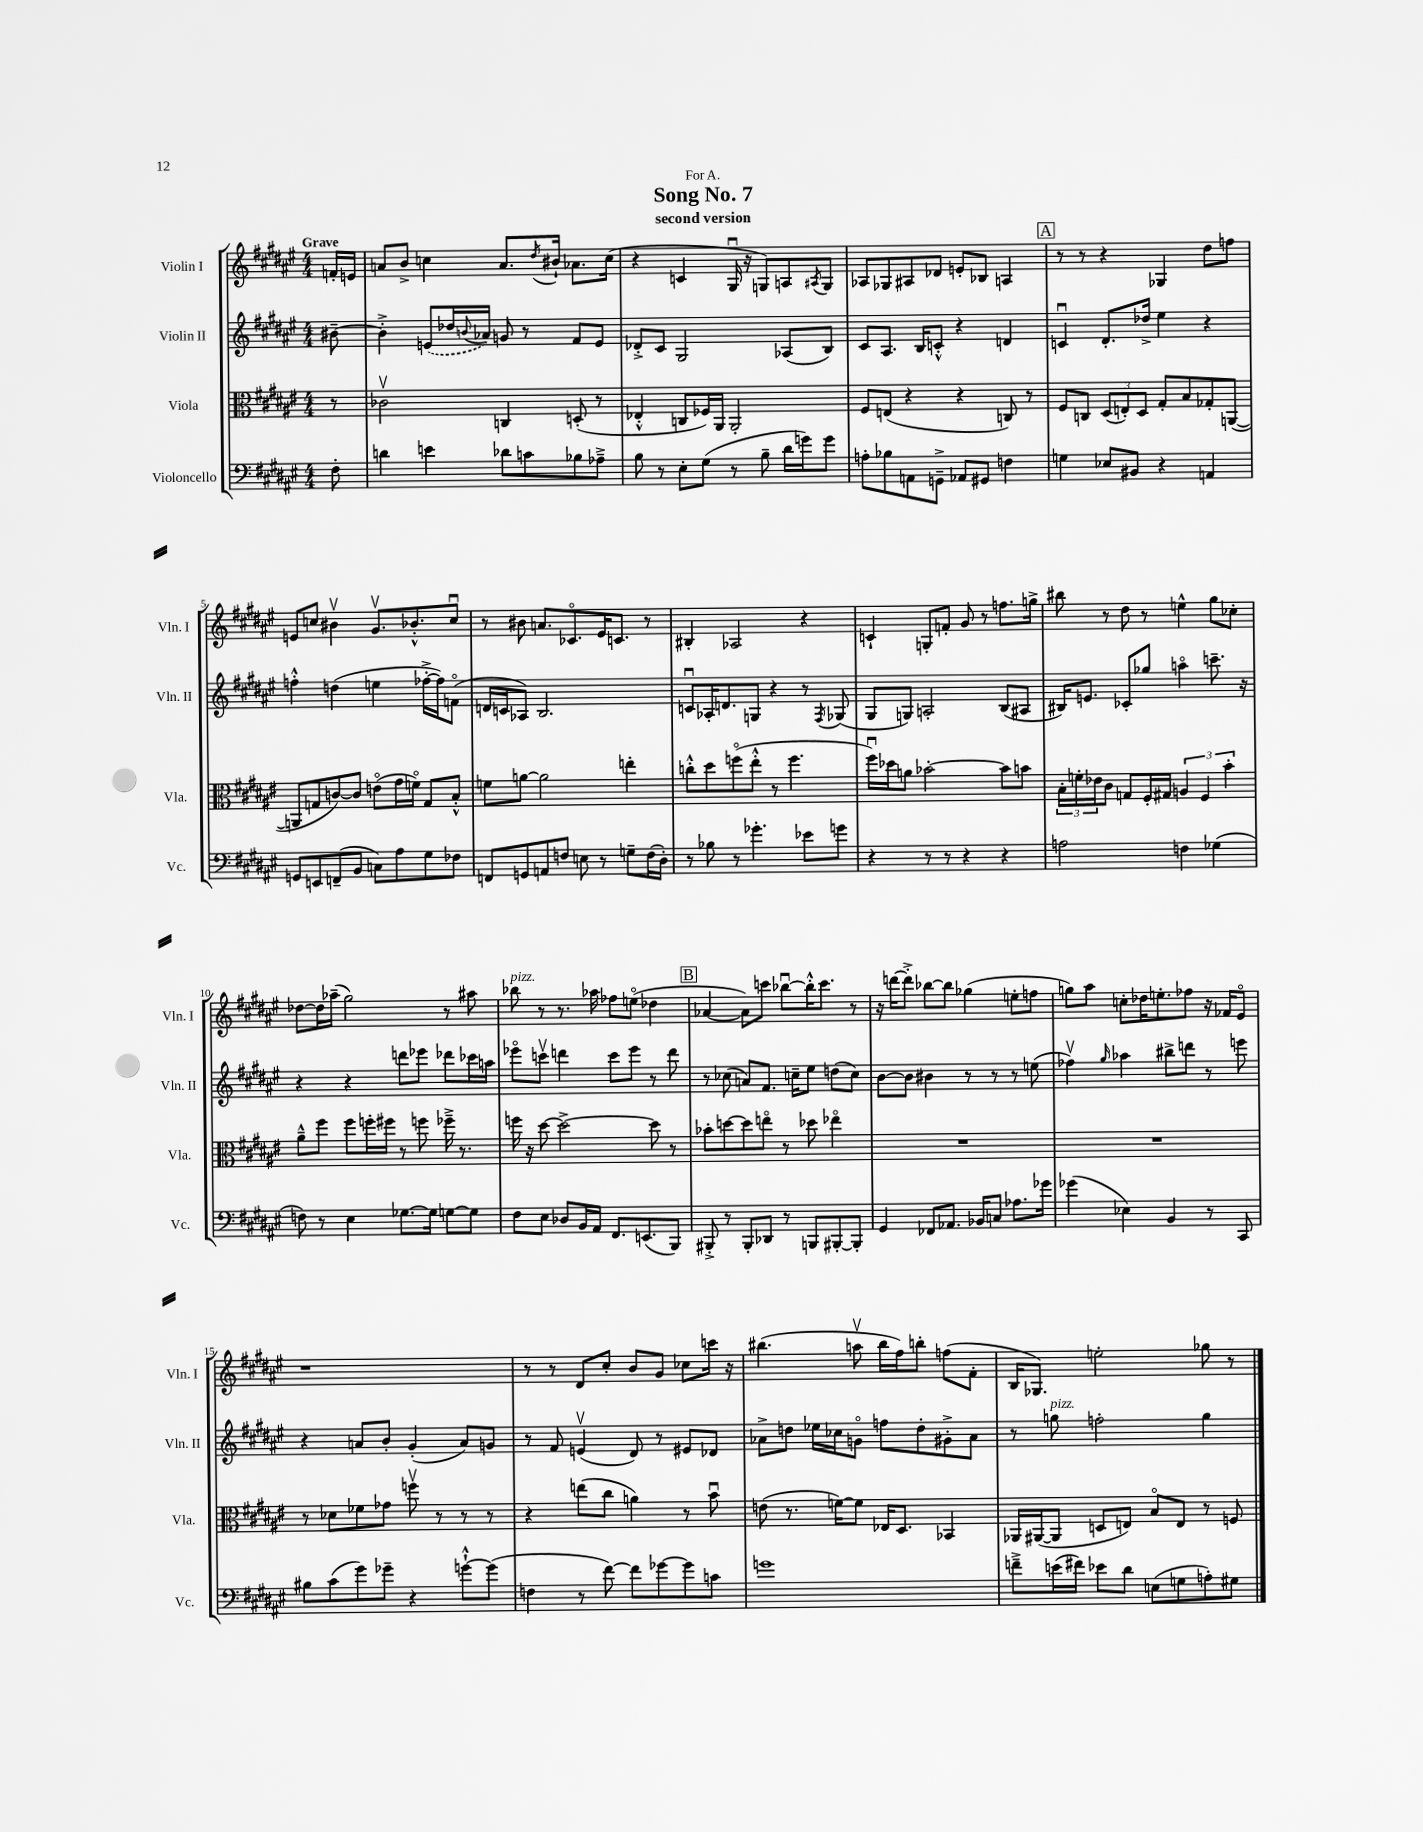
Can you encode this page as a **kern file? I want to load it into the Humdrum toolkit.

**kern	**kern	**kern	**kern
*part4	*part3	*part2	*part1
*staff4	*staff3	*staff2	*staff1
*I"Violoncello	*I"Viola	*I"Violin II	*I"Violin I
*I'Vc.	*I'Vla.	*I'Vln. II	*I'Vln. I
*clefF4	*clefC3	*clefG2	*clefG2
*k[f#c#g#d#a#e#]	*k[f#c#g#d#a#e#]	*k[f#c#g#d#a#e#]	*k[f#c#g#d#a#e#]
*M4/4	*M4/4	*M4/4	*M4/4
=	=	=	=
!	!	!	!LO:TX:a:B:t=Grave
8F#'\	8r	[8b#X~\	16fn'/LL
.	.	.	16en/JJ
=1	=1	=1	=1
4dn\	2c-Xv\	4b#'^\]	8an/L
.	.	.	8b^/J
4en\	.	(8en/L	4ccn\
.	.	16dd-X/L	.
.	.	8qqbn/	.
.	.	16a-X/JJ)	.
8d-X\L	4Cn/	8gn/	8.a/L
8cn\	.	8r	.
.	.	.	8qdd#/
.	.	.	16b#X`/Jk
8B-X\	(8Dn'/	8f#/L	8.a-X\L
8A-X~^\J	8r	8e/J	.
.	.	.	(16cc\Jk
=2	=2	=2	=2
8B\	4E-X'^^/	8d-X'^/L	4r
8r	.	8c#/J	.
8E#'\L	8Cn/L	2G#/	4cn/
(8G#\J	16F-X/L)	.	.
.	16AA#/JJ	.	.
8r	2AA#'/	.	16G#u/
.	.	.	16r
8B~\	.	.	8Gn/L)
16d#\LL	.	(8A-X/L	8An/
16gn\J)	.	.	.
.	.	.	8qA#X/
8g\J	.	8B/J)	8G/J
=3	=3	=3	=3
8An'\L	8F#/L	8c#/L	8A-X/L
8B-X\	(8En/J	8.A#/J	8G-X/
8AAn\	4r	.	8A#X/
.	.	16B/KL	.
8GGn~^\J	.	8cn'^^/J	8d-X/J
8AA-X/L	4r	4r	8en'/L
8GG#X/J	.	.	8B-X/J
4Fn\	8Cn/)	4dn/	4An/
.	8r	.	.
!!LO:REH:place=s1:t=A
=4	=4	=4	=4
4Gn\	8F#/L	4cnu/	8r
.	8Cn/J	.	8r
8E-X/L	(12D#/L	8.d#'/L	4r
.	12En'/)	.	.
8BB#X/J	.	.	.
.	12D#/J	.	.
.	.	16dd-X^/Jk	.
4r	8G#'/L	4ee#\	4G-X/
.	8B/	.	.
4AAn/	8G-X'/	4r	8dd#\L
.	([8AAn/J	.	8ffn\J
!!LO:LB:g=z
=5	=5	=5	=5
8GGn/L	8AAn/L]	4ffn'^^\	8en/L
8EEn/	8Gn/	.	8ccn/J
(8FFn~/	[8cn/)	(4ddn\	4b#Xv\
8BB/J	8c/J]	.	.
8Cn\L)	(8en\L	4een\	8.g#v/L
8A#\	16g#\L	.	.
.	16fn\JJ)	.	8.b-X'^^/
8G#\	8G/L	[16ff-X'^\LL	.
.	.	16ff-\J])	.
8F-X\J	8B'^^/J	(8fn\J	8ccu/J
=6	=6	=6	=6
8FFn/L	8fn\L	16dn/LL	8r
.	.	16cn/J	.
8GGn/	[8an\J	8A-X/J)	8b#X\
8AAn/	2a\]	2.B/	8.an/L
8Fn/J	.	.	.
.	.	.	8.c-X/
8En\	.	.	.
8r	.	.	16e#/K
.	.	.	8.cn/J
8Gn~\L	4een'\	.	.
(16F\L	.	.	8r
16D#'\JJ)	.	.	.
=7	=7	=7	=7
8r	8ccn'^^\L	8cnu/L	4B#X'/
8B-X\	8dd#\	16A-X'/K	.
.	.	8.dn/	.
8r	(8ffn\	.	2A-X/
4.g-X'\	8ee#'^^\J	8Gn/J	.
.	8r	4r	.
.	4.ff\	.	.
8e-X\L	.	8r	4r
.	.	8qF#/	.
8gn\J	.	(8G-X/	.
=8	=8	=8	=8
4r	16ff#u\LL)	8G#/L	4cn`/
.	16dd-X\J	.	.
.	8an\J	8Gn/J)	.
8r	[2b-X'\	2An'/	8Gn'/L
8r	.	.	8fn'/J
4r	.	.	8g#/
.	.	.	8r
4r	8b-\L]	(8B/L	8.ffn\L
.	8bn\J	8A#X/J	.
.	.	.	16ggn^\Jk
=9	=9	=9	=9
2An\	24B'\LL	16B#X/KL)	8bb#X\
.	24fn'\	.	.
.	.	8.en/J	.
.	24e-X\J	.	.
.	8c#\J	.	8r
.	8Gn/L	8c-X'/L	8dd#\
.	16F#'/L	8gg-X/J	8r
.	16G#X/JJ	.	.
4Fn\	6An/	4aan\	4een^^\
.	6F#/	.	.
(4G-X\	.	8.cccn~\	8gg#\L
.	6b'\	.	.
.	.	.	8cc-X'\J
.	.	16r	.
!!LO:LB:g=z
=10	=10	=10	=10
8Fn\)	8a#~^^\L	4r	[8dd-X\L
8r	8ff#\J	.	16dd-\L]
.	.	.	(16aa-X~\JJ
4E#\	8ff#\L	4r	2gg#\)
.	16ffn'\L	.	.
.	16ff#X\JJ	.	.
[8.G-X\L	8r	8dddn\L	.
.	8ffn\	8eee-X\J	.
16G-\Jk]	.	.	.
[8Gn\L	16ff-X~^\	8ddd-X\L	8r
.	8.r	.	.
8G\J]	.	16ccc-X\L	8aa#X\
.	.	16aan\JJ	.
=11	=11	=11	=11
!	!	!	!LO:TX:a:i:t=pizz.
8F#\L	16ffn\	8eee-X\L	8bb-X\
.	16r	.	.
8E#\J	[8dd#\	8cccnv\J	8r
8D-X/L	2dd#^\_	4dddn\	8.r
16BB/L	.	.	.
16AA#/JJ	.	.	16aa-X\
8.FF#/L	.	8ccc\L	8ff-X\L
.	.	8eee-\J	(8een\J
(8.EEn/	.	.	.
.	8dd#\]	8r	4dd-X\
8BBB/J)	8r	8ddd\	.
!!LO:REH:place=s1:t=B
=12	=12	=12	=12
8BBB#X'^/	8b-X'\L	8r	[4a-X/
8r	[8ddn\	(8cc-X\	.
8BBB#'/L	8dd\]	8an/L)	8a-\L])
8DD-X/J	8een\J	8.f#/J	8cccn\J
8r	8r	.	[8bb-Xu\L
.	.	16ccn~\KL	.
8BBBn/L	8dd-X\	8ee#\J	16bb-'^^\K]
.	.	.	8.ccc\J
[8BBB#X'/	4ee-X\	(8ddn\L	.
8BBB#'/J]	.	8cc\J)	8r
=13	=13	=13	=13
4GG#/	1r	[8b\L	16r
.	.	.	[16dddn\KL
.	.	8b\J]	8ddd'^\J]
8FF-X/L	.	4b#X\	[8bb-X\L
8.AA-X/J	.	.	8bb-\J]
.	.	8r	(4gg-X\
16BB-X/KL	.	.	.
8Cn/J	.	8r	.
8.A-X\L	.	8r	8een'\L
.	.	(8een\	8ffn\J
16g-X\Jk	.	.	.
=14	=14	=14	=14
(4g-X\	1r	4ff-Xv\)	8ggn\L)
.	.	.	8aa#\J
.	.	16qqgg#/	.
4E-X\)	.	4aa-X\	8ccn'\L
.	.	.	16dd-X\K
.	.	.	8.een'\
4BB/	.	8bb#X^\L	.
.	.	8dddn\J	8ff-X\J
8r	.	8r	16r
.	.	.	16f-X/KL
8CC#/	.	8eeen\	8e#/J
!!LO:LB:g=z
=15	=15	=15	=15
8B#X\L	8r	4r	1r
(8c#\	8d-X\L	.	.
8g#\)	8f-X\	8an/L	.
8g-X~\J	8g-X\J	8b'/J	.
4r	8ffnv\	(4g#'/	.
.	8r	.	.
[8gn`^^\L	8r	8a/L)	.
(8g\J]	8r	8gn/J	.
=16	=16	=16	=16
4Fn\	4r	8r	8r
.	.	8f#/	8r
8r	(8een\L	(4env/	8d#/L
[8f#\)	8cc#\J	.	8cc#'/J
8f#\L]	4an\)	8d#/)	8b/L
[8g-X\	.	8r	8g#/J
8g-\]	8r	8e#X/L	8cc-X\L
8cn\J	8bu\	8d-X/J	16cccn\Jk
.	.	.	16r
=17	=17	=17	=17
1gn	(8en\	8a-X^\L	(4.bb#X\
.	8.r	8ddn\J	.
.	.	16ee-X\LL	.
.	[16fn\KL)	16cc-X\J	.
.	8f\J]	8gn\J	8aanv\
.	16E-X/KL	8ffn\L	16bb#\LL
.	8.D#/J	.	16ff#\J)
.	.	8dd'\	8bbn'\J
.	4BB-X/	8g#X'^\	(8ffn\L
.	.	8a-\J	8f#'\J
=18	=18	=18	=18
8fn~^\L	16AA-X/LL	8r	16B/KL
.	([16AA#X/J	.	8.G-X/J)
!	!	!LO:TX:a:i:t=pizz.	!
(16en\L	8AA#/J]	8ggn\	.
16f#X\JJ)	.	.	.
8e-X\L	8Dn/L	2ffn'\	2een'\
8d#\J	8En/J)	.	.
(8En\L	8B/L	.	.
8Gn\	8E/J	.	.
8An'\)	8r	4gg\	8gg-X\
8G#X\J	8Fn/	.	8r
==	==	==	==
*-	*-	*-	*-
